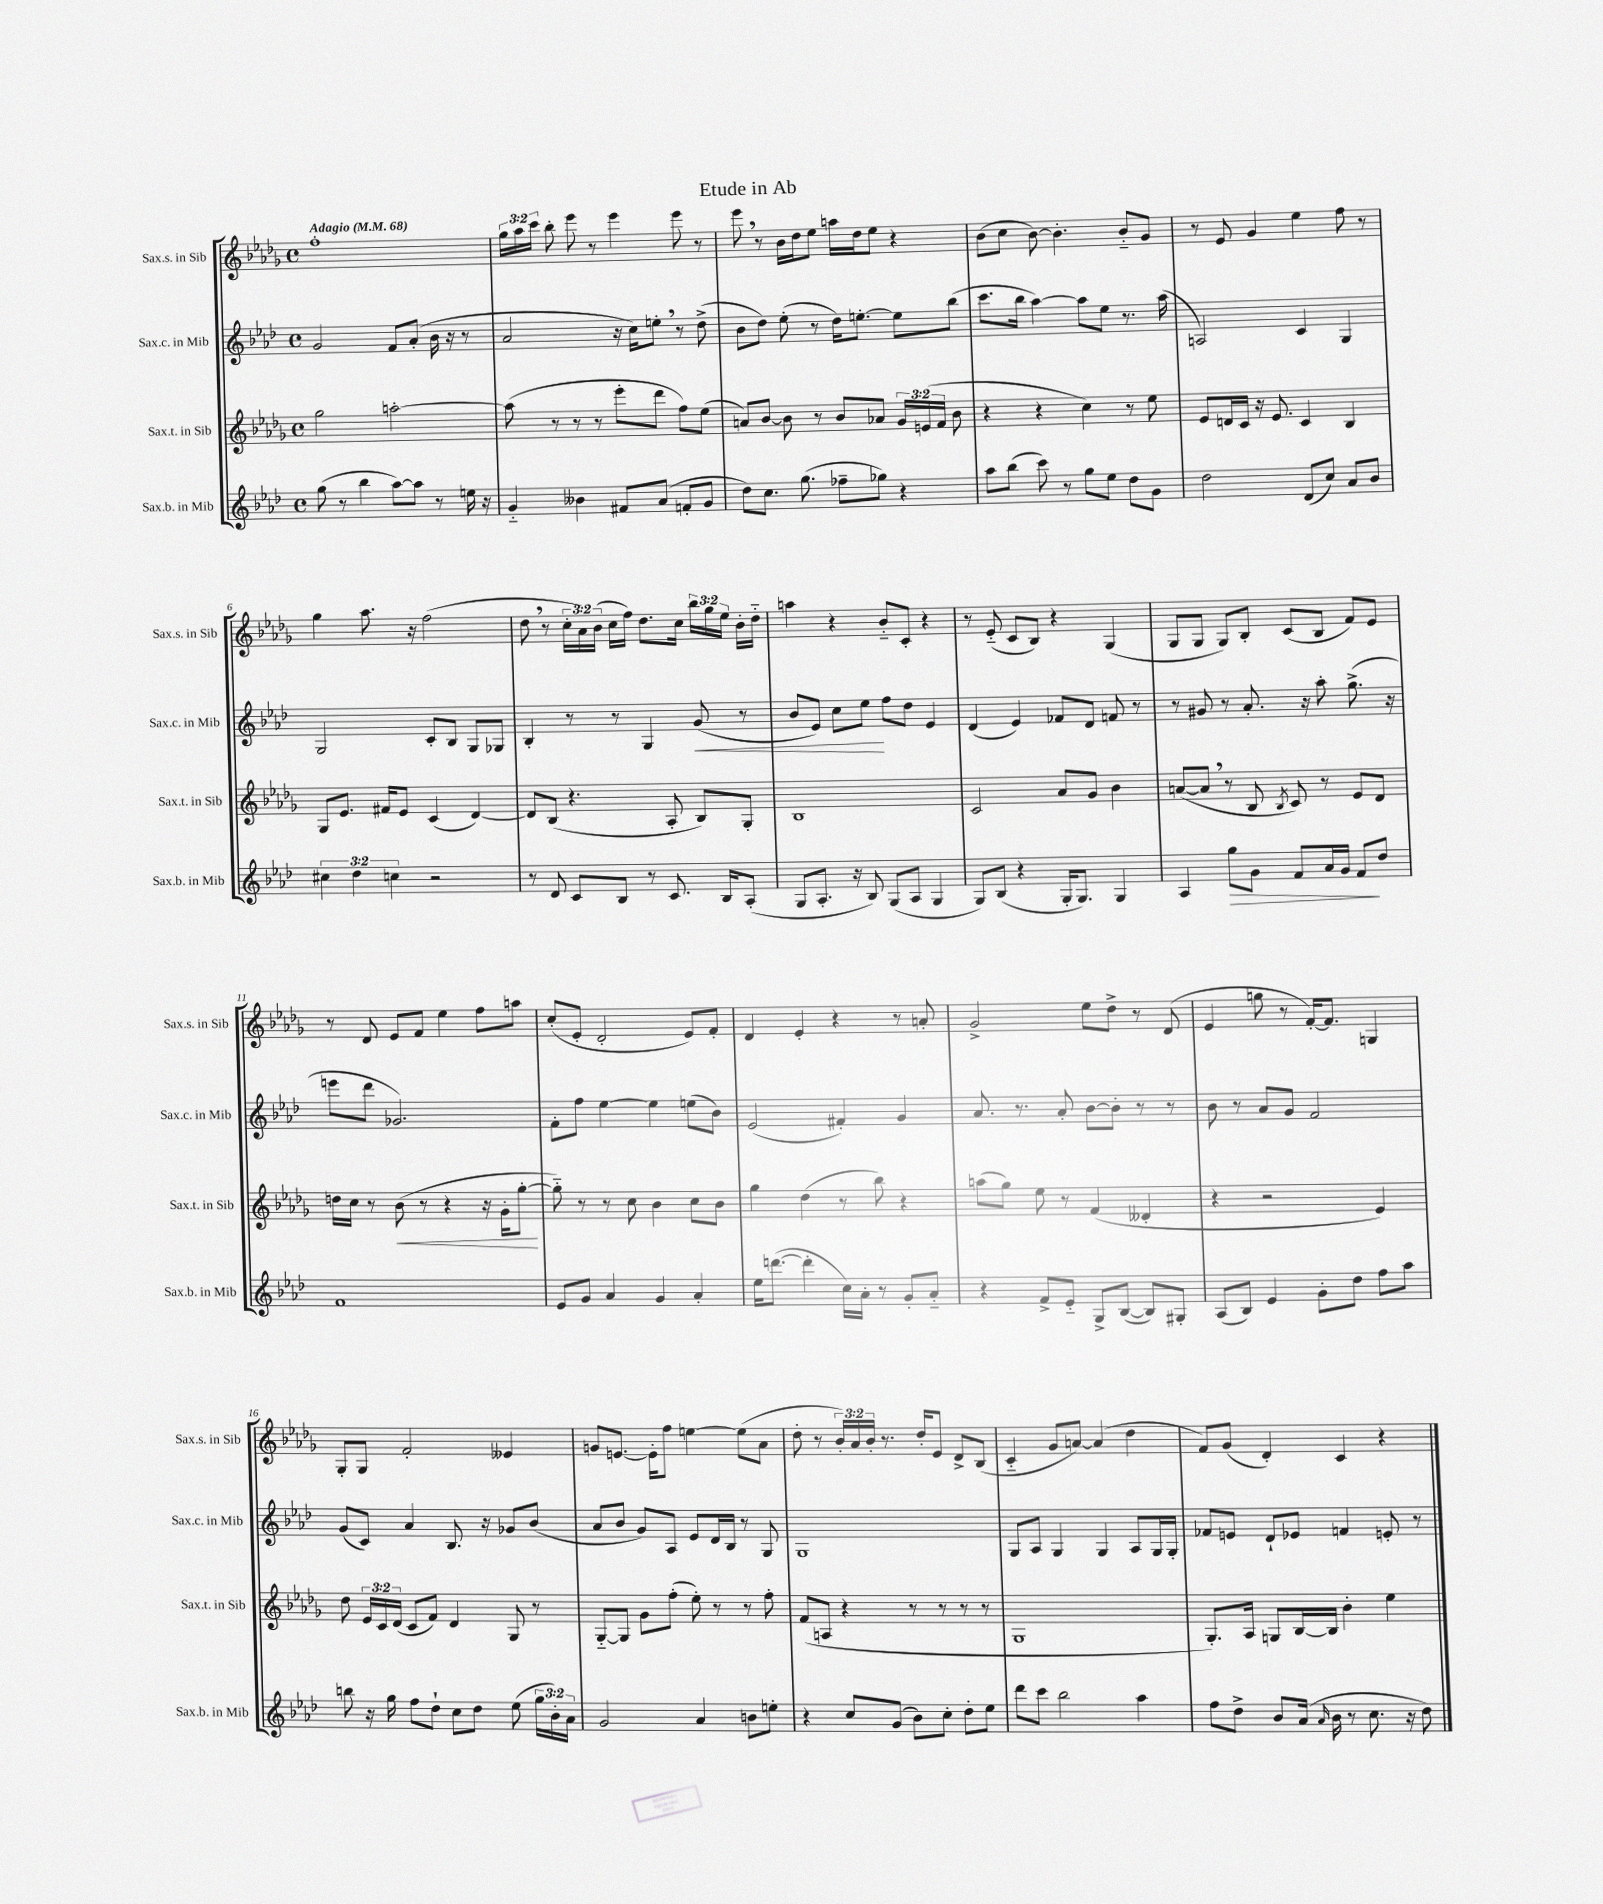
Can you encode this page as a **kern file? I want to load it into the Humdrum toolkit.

**kern	**kern	**kern	**kern
*staff4	*staff3	*staff2	*staff1
*clefG2	*clefG2	*clefG2	*clefG2
*k[b-e-a-d-]	*k[b-e-a-d-g-]	*k[b-e-a-d-]	*k[b-e-a-d-g-]
*M4/4	*M4/4	*M4/4	*M4/4
*met(c)	*met(c)	*met(c)	*met(c)
*MM68	*MM68	*MM68	*MM68
(8gg	2gg-	2g	1ff'
8r	.	.	.
4bb-	.	.	.
[8aa-)	[2aa'	8f	.
8aa-]	.	(8a-'	.
8r	.	16b-	.
.	.	16r	.
16ee	.	8r	.
16r	.	.	.
=	=	=	=
4g'~	(8aa]	2a-	24gg-
.	.	.	24aa-
.	.	.	24ccc
.	8r	.	8bb-'
4b--	8r	.	8eee-
.	8r	.	8r
8f#	8eee-'	16r	4eee-
.	.	16cc)	.
(8a-	8ddd-	8ee'	.
8f'	8ff)	8r	8eee-
8g	(8ee-	(8dd-^	8r
=	=	=	=
8dd-)	8a)	8b-	8eee-
8.cc	[8b-	8dd-)	8r
.	8b-]	(8ee-'	16b-
(8.gg	.	.	16dd-
.	8r	8r	8ee-
8ff-~	8b-	16dd-)	16aa
.	.	[8.ee'	16dd-
8gg-)	8a-	.	8ee-
4r	24g-	8ee]	4r
.	(24e	.	.
.	24f	.	.
.	8b-	(8bb-	.
=	=	=	=
8aa-	4r	8.ccc	(8b-
(8bb-	.	.	8cc
.	.	16bb-	.
8ccc)	4r	[4aa-)	[8b-)
8r	.	.	4.b-']
8gg	4cc)	8aa-]	.
8ee-	.	8ee-	.
8dd-	8r	8.r	8b-'~
8g	8ee-	.	8g-
.	.	(16aa-	.
=	=	=	=
2dd-	8e-	2A)	8r
.	16d	.	8e-
.	16c	.	.
.	16r	.	4g-
.	8.e-	.	.
(8d-	4c	4c	4ee-
8cc)	.	.	.
8a-	4B-	4G	8ff
8b-	.	.	8r
=	=	=	=
6cc#	8G-	2G	4gg-
.	8.e-	.	.
6dd-	.	.	.
.	.	.	8.aa-
.	16f#	.	.
6cc	.	.	.
.	8e-	.	.
.	.	.	16r
2r	(4c	8c'	(2ff
.	.	8B-	.
.	[4d-)	8G	.
.	.	8G-	.
=	=	=	=
8r	8d-]	4B-'	8dd-
8d-	(8B-	.	8r
8c	4.r	8r	24cc'
.	.	.	24a-)
.	.	.	(24b-
8B-	.	8r	16cc
.	.	.	16ff)
8r	.	4G	8.dd-
8.c	8A-'	.	.
.	.	.	16cc
.	8B-)	(8g	24bb-
.	.	.	24gg-
16B-	.	.	.
.	.	.	24ee-
(8A-'	8G-'	8r	16b-'
.	.	.	16dd-'~
=	=	=	=
8G	1B-	8b-	4aa
8.A-'	.	8e-)	.
.	.	8cc	4r
16r	.	.	.
8B-)	.	8ee-	.
(8G	.	8ff	8b-'~
8A-	.	8dd-	8c'
4G	.	4e-	4r
=	=	=	=
8G)	2c	(4d-	8r
(8B-	.	.	(8e-'~
4r	.	4e-)	8c
.	.	.	8B-)
16G'	8a-	8f-	4r
8.G)	.	.	.
.	8g-	8d-	.
4G	4b-	8f	(4G-
.	.	8r	.
=	=	=	=
4A-	([8a	8r	8G-
.	8a]	8g#	8G-
8gg	8r	8r	8G-)
8g	8B-	8.a-'	8B-'
.	8qB-	.	.
8f	8c)	.	(8c
.	.	16r	.
16a-	8r	8aa-'	8B-
16g	.	.	.
8f	8e-	(8.gg^	8f)
8dd-	8d-	.	8e-
.	.	16r	.
=	=	=	=
1f	16dd	8eee	8r
.	16cc	.	.
.	8r	8ddd-	8d-
.	(8b-	2.g-)	8e-
.	8r	.	8f
.	4r	.	4ee-
.	16r	.	8ff
.	16g-'	.	.
.	[8gg-'	.	8aa
=	=	=	=
8e-	8gg-'~])	8f'	(8cc'
8g	8r	8ff	8e-'
4a-	8r	[4ee-	2d-'
.	8cc	.	.
4g	4b-	4ee-]	.
4a-'	8cc	(8ee	8e-)
.	8b-	8b-)	8f'
=	=	=	=
16ee-	4gg-	(2e-	4d-
([8.ddd	.	.	.
4ddd']	(4dd-	.	4e-'
16cc)	8r	4f#')	4r
16a-'	.	.	.
8r	8bb-)	.	.
8g'	4r	4g	8r
8a-'~	.	.	8a'
=	=	=	=
4r	(8aa	8.a-	2g-^
.	8gg-)	.	.
.	.	8.r	.
8f^	8ee-	.	.
8e-'~	8r	8a-'	.
8G^	(4f	[8b-	8ee-
([8B-	.	8b-']	8dd-^
8B-])	4d--'	8r	8r
8G#'	.	8r	(8d-
=	=	=	=
(8A-	4r	8b-	4e-
8B-)	.	8r	.
4e-	2r	8a-	8gg
.	.	8g	8r
8g'	.	2f	[16f')
.	.	.	8.f]
8dd-	.	.	.
8ff	4e-)	.	4G
8aa-	.	.	.
=	=	=	=
8bb	8dd-	(8g	8G-'
16r	24e-	8c)	8G-
.	24c	.	.
16gg	.	.	.
.	(24d-	.	.
8ff	8c	4a-	2f'
8dd-`	8f)	.	.
8cc	4d-	8.B-	.
8dd-	.	.	.
.	.	16r	.
(8ee-	8G-	8g-	4e--
24gg	8r	(8b-	.
24b-')	.	.	.
24a-	.	.	.
=	=	=	=
2g	[8G-'~	8a-	8g
.	8G-]	8b-	[8.e
.	8g-	8g)	.
.	.	.	16e']
.	(8ff'	8A-	8ff
4a-	8ee-')	8e-	[4ee
.	8r	16d-	.
.	.	16B-	.
8b	8r	8r	(8ee]
8ee'	8ff'	8G	8a-
=	=	=	=
4r	(8f	1G	8dd-'
.	8A	.	8r
8cc	4r	.	24b-')
.	.	.	24a-
.	.	.	24b-'
(8g	.	.	8.r
8b-)	8r	.	.
.	.	.	16dd-'
8cc'	8r	.	8e-
8dd-'	8r	.	8d-^
8ee-	8r	.	(8B-
=	=	=	=
8ddd-	1G-	8G	4c'~
8ccc	.	8A-	.
2bb-	.	4G	8g-
.	.	.	[8a)
.	.	4G	(4a]
4aa-	.	8A-	4dd-
.	.	16G	.
.	.	16G'	.
=	=	=	=
8ff	8.G-')	8f-	8f)
8dd-^	.	8e	(8g-
.	16A-	.	.
8b-	8G	8d-`	4d-')
(16a-	[16B-	8e-	.
16qqa-	.	.	.
16b-	16B-]	.	.
8r	4b-'	4f	4c
8.cc	.	.	.
.	4ee-	8e'	4r
16r	.	.	.
8dd-)	.	8r	.
==	==	==	==
*-	*-	*-	*-
